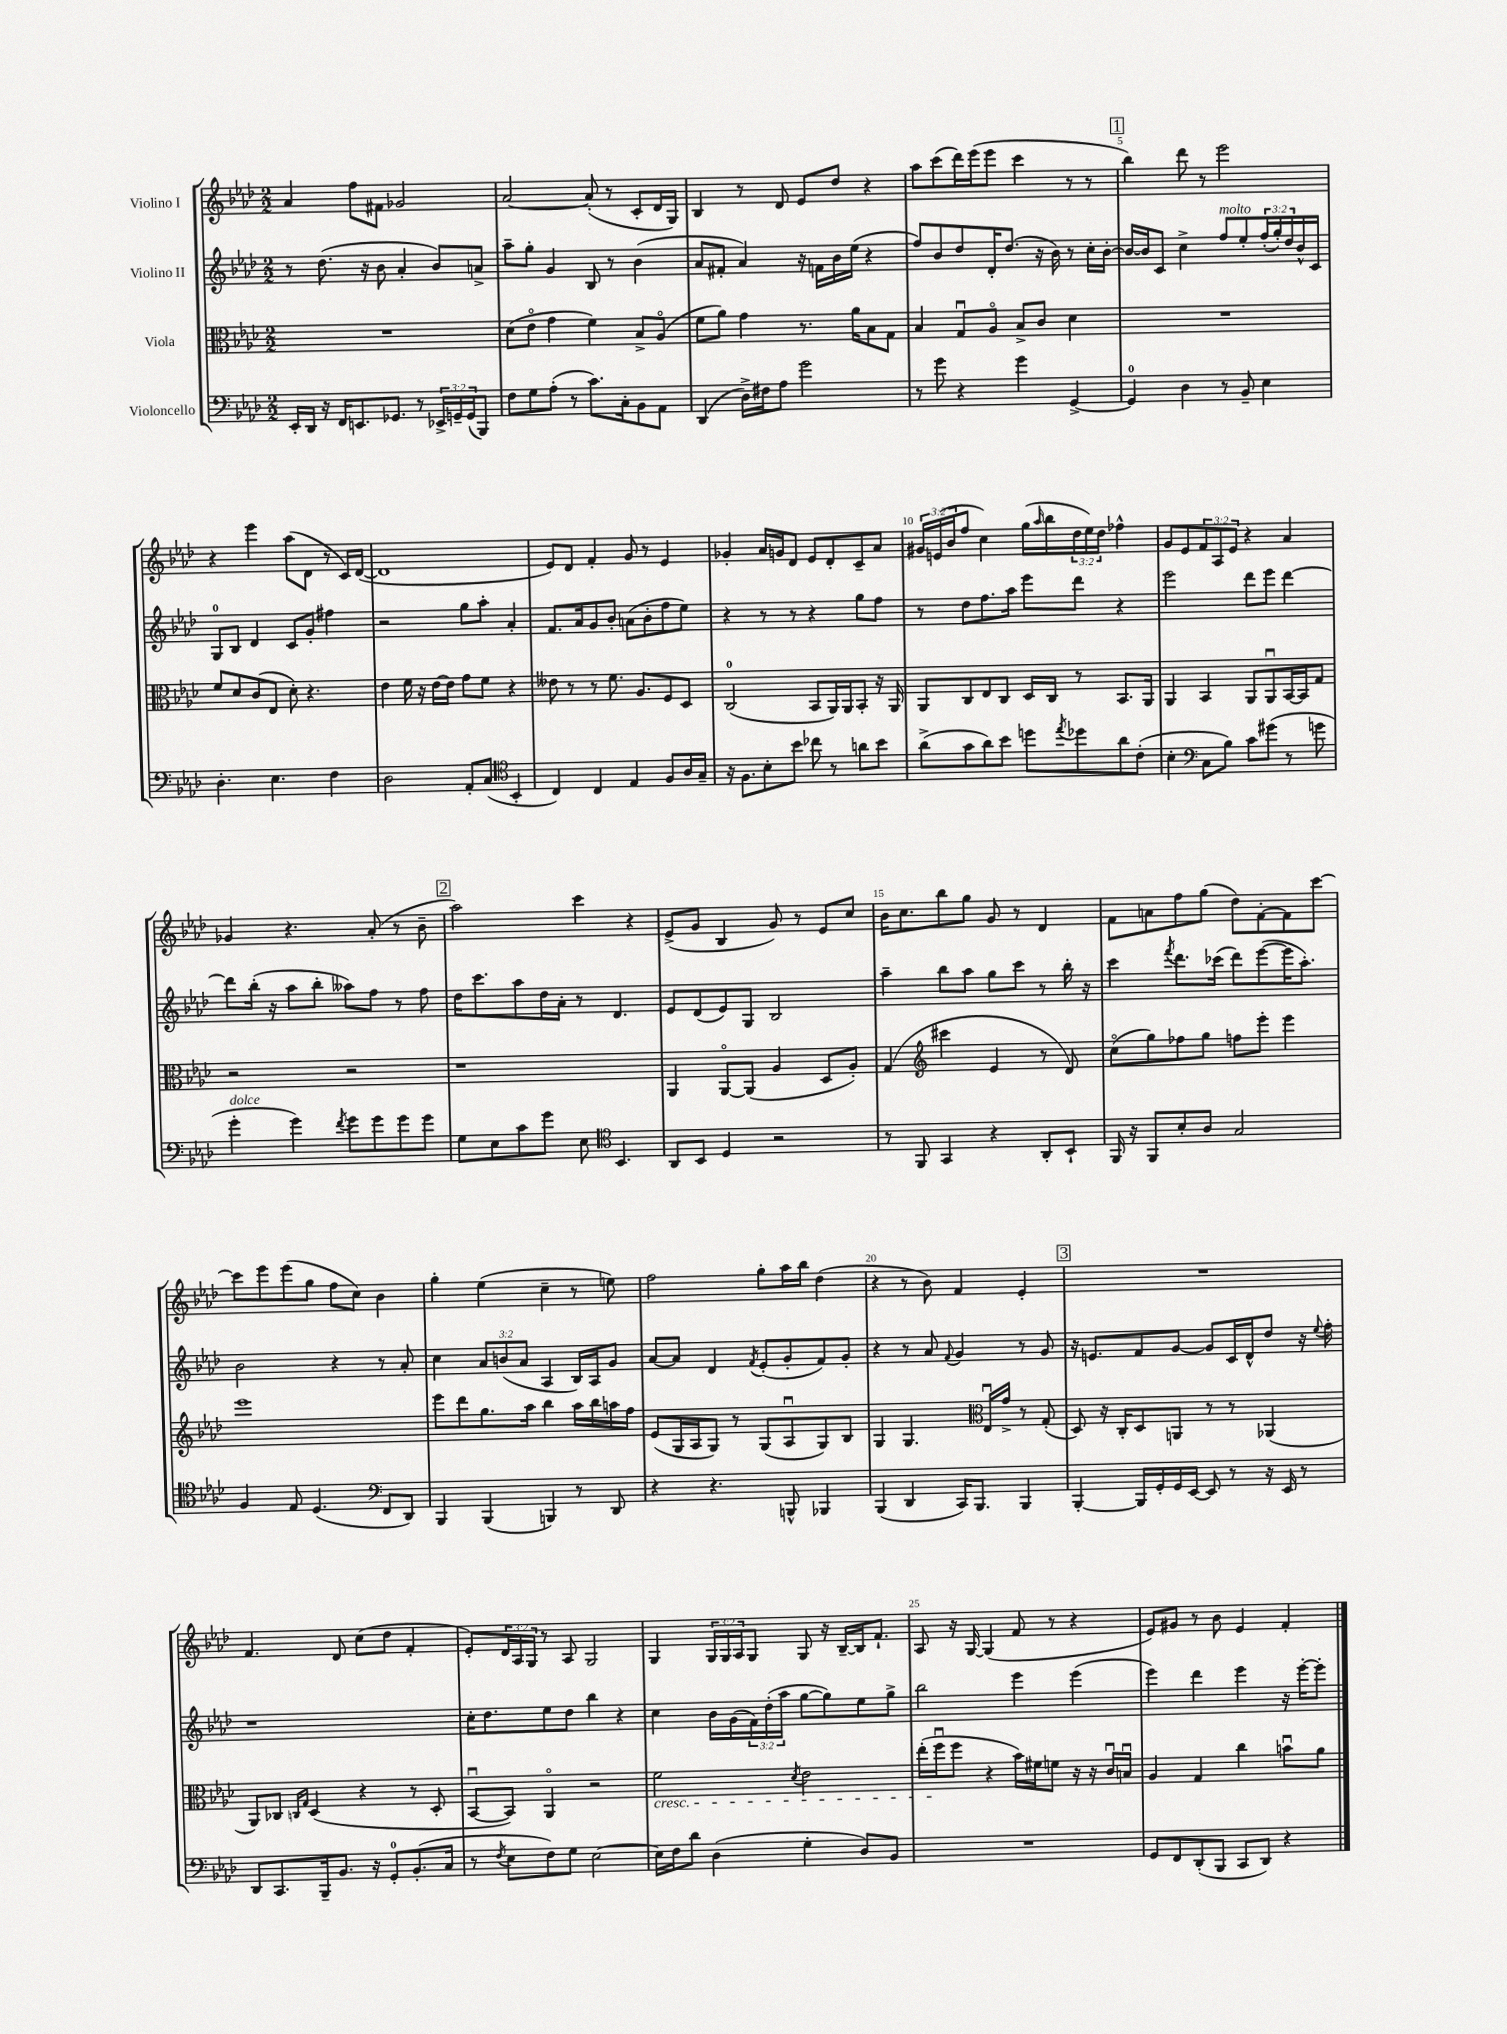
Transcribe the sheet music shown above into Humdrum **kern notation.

**kern	**kern	**kern	**kern
*staff4	*staff3	*staff2	*staff1
*clefF4	*clefC3	*clefG2	*clefG2
*k[b-e-a-d-]	*k[b-e-a-d-]	*k[b-e-a-d-]	*k[b-e-a-d-]
*M2/2	*M2/2	*M2/2	*M2/2
16EE-'/LL	1r	8r	4a-/
16DD-/JJ	.	.	.
16r	.	(8.dd-\	.
16FF/LK	.	.	.
8.EE/	.	.	8ff\L
.	.	16r	.
.	.	8b-\	8f#\J
8.GG-/J	.	.	.
.	.	4a-'/	2g-/
8r	.	.	.
24EE-^/LL	.	8b-/L)	.
24GG~/	.	.	.
(24GG/J	.	.	.
8BBB-/J)	.	8a^/J	.
=	=	=	=
8F\L	(8d-\L	8aa-~\L	[2a-/
8G\	8e-o\J	8gg'\J	.
(8A-'\J	4g\	4g/	.
8r	.	.	.
8.c\L)	4f\)	8B-/	(8a-'/]
.	.	8r	8r
16C'\k	.	.	.
8BB-\	8B-^/L	(4b-\	8c'/L
8AA-\J	(8A-o/J	.	16d-/L
.	.	.	16G/JJ)
=	=	=	=
(4DD-/	8f\L	8a-/L	4B-/
.	8a-\J)	8f#'/J	.
16D-^\LL)	4g\	4a-/)	8r
16F#\J	.	.	.
8A-\J	.	.	8d-/
2g\	8.r	16r	8e-/L
.	.	16f\LL	.
.	.	16b-\	8dd-/J
.	16a-\LK	(16ee-\JJ	.
.	8B-\	4r	4r
.	8G\J	.	.
=	=	=	=
8r	4B-/	8ff/L)	8aa-\L
8g\	.	8b-/	(8ccc\
4r	8Gu/L	8dd-/	16ddd-\L)
.	.	.	(16eee-\J
.	8A-o/J	16d-'/K	8eee-\J
.	.	(8.dd-/J	.
4g\	8B-^/L	.	4ccc\
.	8c/J	16r	.
.	.	16b-\)	.
[4GG^/	4d-\	8r	8r
.	.	16cc'\LL	8r
.	.	[16b-'\JJ	.
=	=	=	=
4GG/]	1r	16b-/_LL	4bb-\)
.	.	16b-/]J	.
.	.	8c/J	.
4D-\	.	4cc^\	8ddd-\
.	.	.	8r
8r	.	8ff/L	2eee-\
8BB-~/	.	8ee-'/	.
4E-\	.	(24ff'/L	.
.	.	24gg'/)	.
.	.	24dd-/	.
.	.	16b-^^/	.
.	.	16c/JJ	.
=	=	=	=
4.D-'\	8f/L	8G/L	4r
.	8d-/	8B-/J	.
.	(8c/	4d-/	4eee-\
4.E-\	8E-/J	.	.
.	8d-'\)	8c/L	(8aa-\L
.	4.r	8g'/J	8d-\J
4F\	.	4ff#\	8r
.	.	.	16c/LL)
.	.	.	([16d-/JJ
=	=	=	=
2D-\	4e-\	2r	1d-]
.	16f\	.	.
.	16r	.	.
.	[16e-\LL	.	.
.	16e-\]JJ	.	.
8AA-'/L	8g\L	8gg\L	.
(8C/J	8f\J	8aa-'\J	.
*clefC4	*	*	*
4BB-'/	4r	4a-'/	.
=	=	=	=
4C/)	8e--\	8.f/L	8e-/L)
.	8r	.	8d-/J
.	.	16a-/k	.
4C/	8r	8g/	4f'/
.	8.f\	8b-'/J	.
4E-/	.	(8a\L	8g/
.	8.A-/L	.	.
.	.	8b-'\	8r
8F/L	8F/	8ff\	4e-/
16A-/L	8D-/J	8ee-\J)	.
16G~/JJ	.	.	.
=	=	=	=
16r	(2C/	4r	4g-'/
8.F\L	.	.	.
8B-'\	.	8r	16a-/LL
.	.	.	16g/J
8b-\J	.	8r	8d-/J
8cc-\	8BB-/L	4r	8e-/L
8r	16AA-/L)	.	8d-'/
.	16AA-/J	.	.
8a\L	8BB-'/J	8gg\L	8c~/
8b-\J	16r	8ff\J	8a-/J
.	16AA-/	.	.
=	=	=	=
(8a-^\L	8AA-/L	8r	24g#/LL
.	.	.	(24e/
.	.	.	24b-/J
8g\	8C/	8dd-\L	8ff/J
8a-\)	8E-/	8.ff\	4cc\)
8b-\J	8C/J	.	.
.	.	16aa-\Jk	.
8dd\L	16D-/LL	8eee-\L	(16gg\LL
.	.	.	16qqaa-/
.	16C/JJ	.	16bb-\
8qee-/	.	.	.
8dd-\	8r	8ddd-\J	24dd-\
.	.	.	24ee-\)
.	.	.	24dd-\JJ
8a-\	8.BB-/L	4r	4ff-^^\
(8c'\J	.	.	.
.	16AA-/Jk	.	.
=	=	=	=
4B-'\	4AA-/	2eee-\	8g/L
.	.	.	8e-/
*clefF4	*	*	*
8C\L	4BB-/	.	12f/
.	.	.	12A-/
8B-\J)	.	.	.
.	.	.	12e-/J
8c\L	8AA-/L	8ddd-\L	4r
(8g#\J	8AA-u/	8eee-\J	.
8r	[16BB-/L	[4ddd-\	4a-/
.	16BB-/]J	.	.
8g\	8G/J	.	.
=	=	=	=
4g'\	2r	8ddd-\]L	4g-/
.	.	(16bb-'\Jk	.
.	.	16r	.
4g\)	.	8aa-\L	4.r
.	.	8bb-'\J	.
8qf/	.	.	.
8g\L	2r	8aa--\L)	.
8g\	.	8ff\J	(8a-'/
8g\	.	8r	8r
8g\J	.	8ff\	8b-~\
=	=	=	=
8G\L	1r	16dd-\LK	2aa-\)
.	.	8.ccc\	.
8E-\	.	.	.
8c\	.	8aa-\	.
8g\J	.	16dd-\L	.
.	.	16a-'\JJ	.
8E-\	.	8r	4ccc\
*clefC4	*	*	*
4.BB-/	.	4.d-/	.
.	.	.	4r
=	=	=	=
8AA-/L	4AA-/	8e-/L	(8e-^/L
8BB-/J	.	(8d-/	8g/J
4D-/	[8AA-o/L	8e-/)	4B-/
.	(8AA-/]J	8G/J	.
2r	4A-/	2B-/	8g/)
.	.	.	8r
.	8D-/L	.	8e-/L
.	8A-'/J)	.	8cc/J
=	=	=	=
8r	(4G/	4aa-~\	16b-\LK
.	.	.	8.cc\
8FF/	.	.	.
*	*clefG2	*	*
4GG/	4ccc#\	8bb-\L	8bb-\
.	.	8aa-\J	8gg\J
4r	4e-/	8gg\L	8g/
.	.	8ccc\J	8r
8AA-'/L	8r	8r	4d-/
8BB-`/J	8d-/)	16bb-'\	.
.	.	16r	.
=	=	=	=
16FF/	(8cco\L	4ccc\	8f\L
16r	.	.	.
8FF/L	8gg\)	.	8a\
.	.	8qfff/	.
8B-'/	8ff-\	8.ddd-\L	8ff\
8A-/J	8gg\J	.	(8gg\J
.	.	(16ccc-\Jk	.
2G/	8ff\L	8ddd-\L)	8dd-\L)
.	8eee-'\J	([8eee-\	[8f'\
.	4eee-\	16eee-\]K	8f\]
.	.	8.aa-'\J)	.
.	.	.	[8ccc\J
=	=	=	=
4F/	1eee-	2b-\	8ccc\]L
.	.	.	8eee-\
8E-/	.	.	(8eee-\
(4.D-/	.	.	8gg\J
.	.	4r	8ff\L
.	.	.	8cc\J)
*clefF4	*	*	*
8FF/L	.	8r	4b-\
8DD-/J)	.	8a-'/	.
=	=	=	=
4BBB-/	8eee-\L	4cc\	4gg'\
.	8ddd-\	.	.
(4BBB-/	8.gg\	12a-/L	(4ee-\
.	.	(12b/	.
.	.	12a-/J	.
.	16aa-\Jk	.	.
4BBB/)	4bb-\	4A-/	4cc~\
8r	16aa-\LL	16B-/LL)	8r
.	16bb-\	16A-/J	.
8DD-/	16aa\	8g/J	8ee\)
.	16ff\JJ	.	.
=	=	=	=
4r	(8e-/L	[8a-/L	2ff\
.	16G/L	8a-/]J	.
.	16A-/J	.	.
4.r	8G/J)	4d-/	.
.	8r	.	.
.	.	8qf/	.
.	(8G/L	(8e-'/L	8gg'\L
8BBB^^/	8A-u/	8g'/	16aa-\L
.	.	.	16bb-\JJ
4BBB-/	8G/)	8f/)	(4dd-\
.	8B-/J	8g'/J	.
=	=	=	=
(4BBB-/	4G/	4r	4r
4DD-/	4.G/	8r	8r
.	.	8a-/	8b-\)
.	.	8qqf/	.
16CC/LK)	.	4g/	4f/
8.BBB-/J	.	.	.
*	*clefC3	*	*
.	16E-u/LL	.	.
.	16g^/JJ	.	.
4BBB-/	8r	8r	4e-'/
.	(8G'/	8g/	.
=	=	=	=
[4BBB-'/	8D-/)	16r	1r
.	.	8.e/L	.
.	16r	.	.
.	16C'/LK	.	.
16BBB-/]LL	8D-/	8f/	.
16GG'/	.	.	.
16GG/	8AA/J	[8g/J	.
[16EE-/JJ	.	.	.
8EE-/]	8r	8g/]L	.
8r	8r	16c/L	.
.	.	16d-^^/J	.
16r	(4AA-/	8dd-/J	.
16EE-/	.	.	.
8r	.	16r	.
.	.	8qqee-/	.
.	.	16ff'\	.
=	=	=	=
8DD-/L	8AA-/L)	1r	4.f/
8.CC/	8C-/J	.	.
.	16qqC/LL	.	.
.	16qqG/JJ	.	.
.	(4D-/	.	.
16BBB-~/k	.	.	.
8.BB-/J	.	.	8d-/
.	4r	.	(8cc\L
16r	.	.	.
8GG'/L	.	.	8dd-\J
(8.BB-'/	8r	.	4f'/
.	8D-'/	.	.
16C/Jk	.	.	.
=	=	=	=
8r	[8BB-u/L	16cc'\LK	8e-'/L)
.	.	8.dd-\	.
8qF/	.	.	.
8E-\L	8BB-/]J)	.	24d-/L
.	.	.	24A-/
.	.	.	24G/JJ
8F\)	4AA-o/	8ee-\	8r
8G\J	.	8dd-\J	8A-/
[2E-\	2r	4bb-\	2G/
.	.	4r	.
=	=	=	=
16E-\]LL	2f\	4cc\	4G/
16F\J	.	.	.
8d-\J	.	.	.
(4D-\	.	16b-\LL	24G/LL
.	.	.	24G/
.	.	(16g\	.
.	.	.	24A-/J
.	.	24f\)	8G/J
.	.	(24dd-'\	.
.	.	24aa-\JJ	.
.	8qd-/	.	.
4G'\	2e-\	[8gg\L	8G/
.	.	8gg\])	16r
.	.	.	[16B-~/LL
8D-/L)	.	8ee-\	16B-/]J
.	.	.	8.f`/J
8BB-/J	.	8gg^\J	.
=	=	=	=
1r	(16ee-'\LL	2bb-\	8A-/
.	16ffu\J	.	.
.	8ff\J	.	16r
.	.	.	[16G/
.	4r	.	(4G/]
.	16b-\LL)	4eee-\	8f/
.	16f#\J	.	.
.	8f\J	.	8r
.	16r	(4eee-\	4r
.	16r	.	.
.	16cu/LL	.	.
.	16Bu/JJ	.	.
=	=	=	=
8GG/L	4A-/	4eee-\)	8e-/L)
8FF/	.	.	8g#/J
(8DD-'/	4G/	4ddd-\	8r
8BBB-/J	.	.	8b-\
8CC/L	4cc\	4eee-\	4e-/
8DD-/J)	.	.	.
4r	8bu\L	16r	4f'/
.	.	[16eee-'\LK	.
.	8a-\J	8eee-'\]J	.
==	==	==	==
*-	*-	*-	*-
